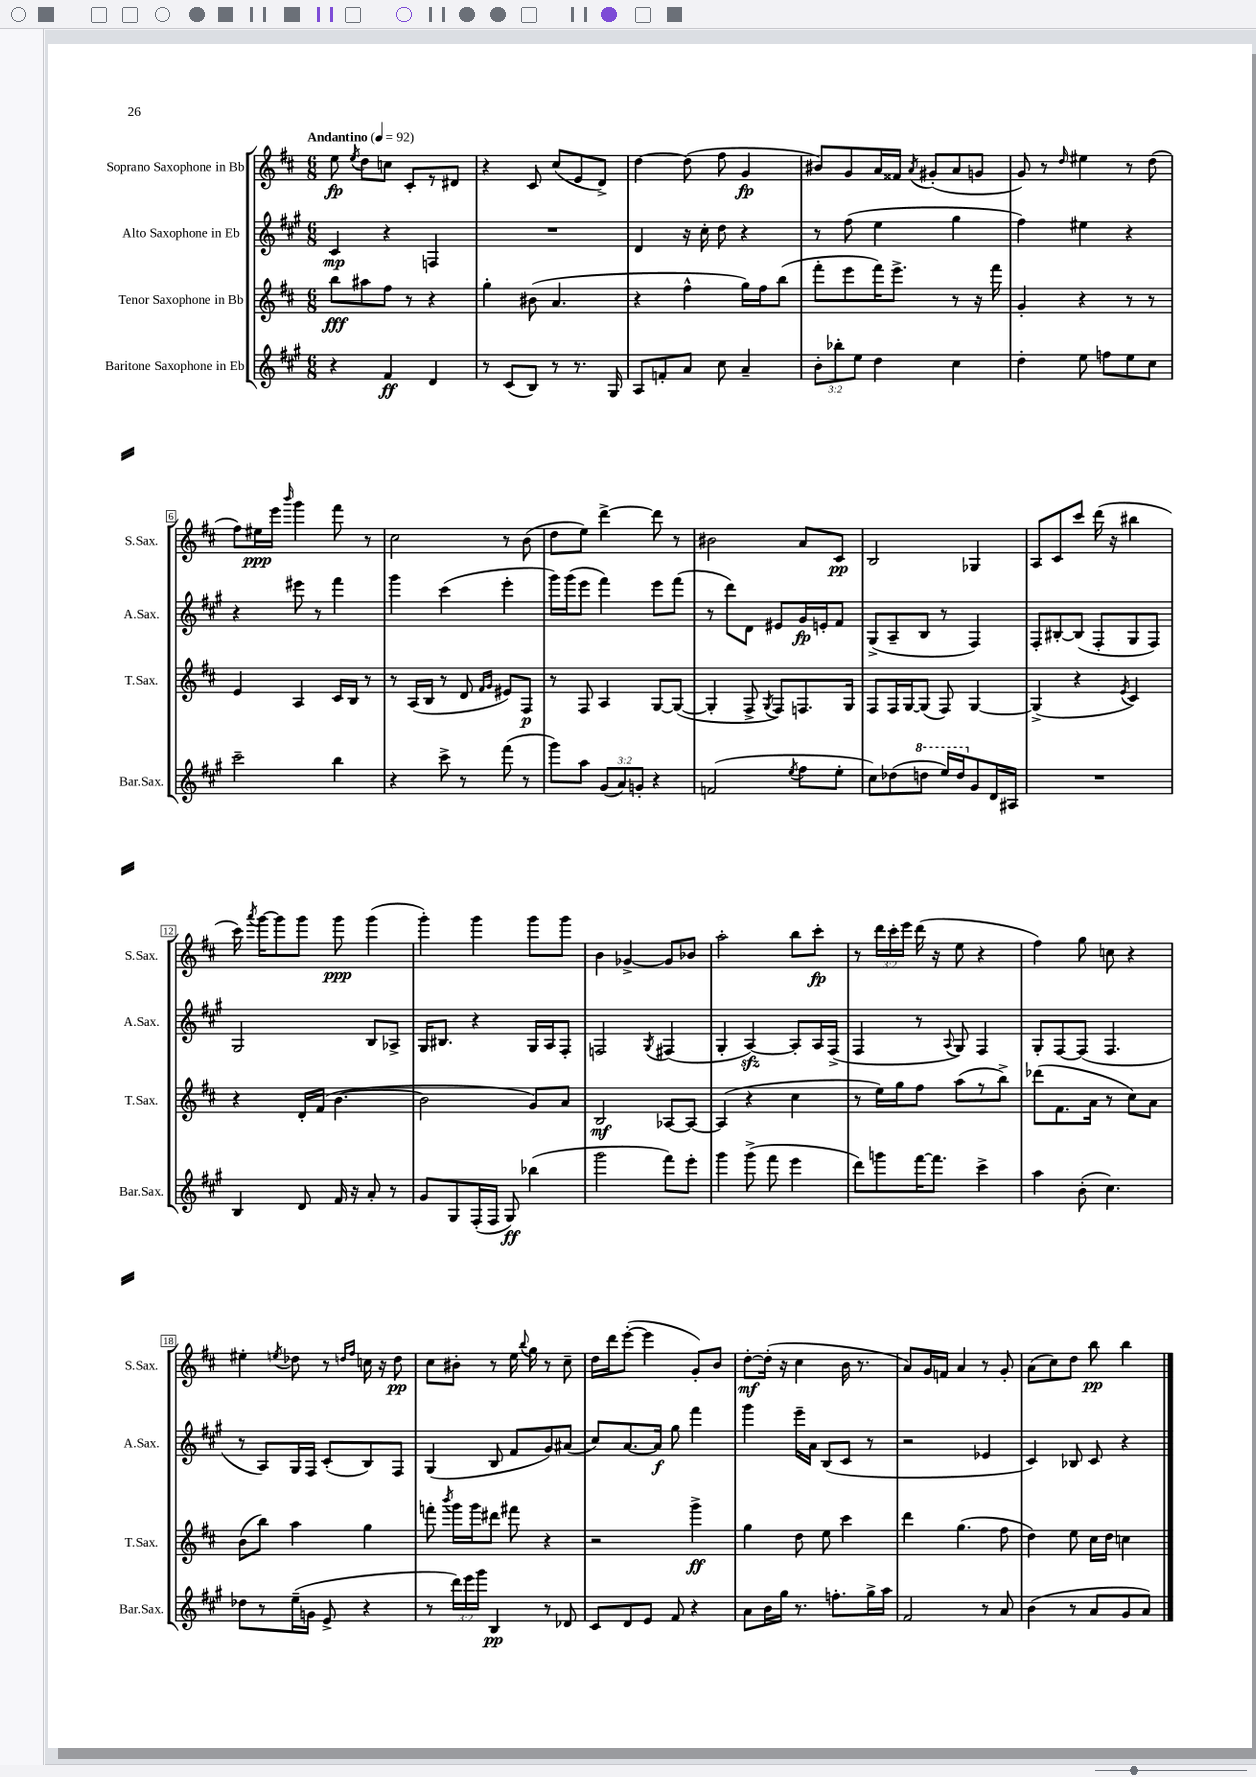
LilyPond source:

<<
\new StaffGroup <<
\new Staff = "s0" \with { instrumentName = "Soprano Saxophone in Bb" shortInstrumentName = "S.Sax." } {
    \clef treble \key d \major \numericTimeSignature \time 6/8 \override Staff.TupletNumber.text = #tuplet-number::calc-fraction-text \tempo "Andantino" 4 = 92
    \autoBeamOff e''8\fp \acciaccatura { e''8 } d''8[ c''8] cis'8[-. r8 dis'8] |
    r4 cis'8 cis''8[( e'8 d'8]->) |
    d''4~ d''8( fis''8 g'4\fp |
    bis'8[) g'8 a'16 fisis'16] \acciaccatura { a'8 } gis'8[-.( a'8 g'8] |
    g'8) r8 \grace { d''16 } eis''4 r8 d''8( |
    fis''8[) eis''16\ppp e'''16] \grace { b'''16 } g'''4 fis'''8 r8 |
    cis''2 r8 b'8( |
    d''8[ e''8]) d'''4~-> d'''8 r8 |
    bis'2 a'8[ cis'8]\pp |
    b2 ges4 |
    a8[ cis'8 cis'''8] d'''16( r16 bis''4 |
    cis'''16) \acciaccatura { a'''8 } g'''16[~ g'''8 g'''8] g'''8\ppp g'''4( |
    g'''4-.) g'''4 g'''8[ g'''8] |
    b'4 ges'4~-> ges'8[ bes'8] |
    a''2-. b''8[ cis'''8]-.\fp |
    r8 \tuplet 3/2 { d'''16[ cis'''16-. e'''16] } d'''16( r16 e''8 r4 |
    fis''4) g''8 c''8 r4 |
    eis''4-. \acciaccatura { e''8 } des''8 r8 \grace { d''16[ fis''16] } c''16 r16 d''8\pp |
    cis''8[ bis'8]-. r8 e''16 \appoggiatura { b''8 } g''16 r8 cis''8-- |
    d''16[ d'''16 e'''8]~-.( e'''4 g'8[-.) b'8] |
    d''8[~-.\mf d''16]-.( r16 cis''4 b'16 r8. |
    a'8[) g'16 f'16] a'4 r8 g'8-. |
    a'8[( cis''8) d''8] b''8\pp b''4 \bar "|." |
}
\new Staff = "s1" \with { instrumentName = "Alto Saxophone in Eb" shortInstrumentName = "A.Sax." } {
    \clef treble \key a \major \numericTimeSignature \time 6/8
    \autoBeamOff cis'4\mp r4 f4 |
    R2. |
    d'4 r16 cis''16-. d''8 r4 |
    r8 fis''8( e''4 gis''4 |
    fis''4) eis''4 r4 |
    r4 eis'''8 r8 fis'''4 |
    gis'''4 cis'''4( e'''4-. |
    gis'''16[) gis'''16( e'''8] fis'''4) e'''8[ fis'''8]( |
    r8 d'''8[) d'8] eis'8[ gis'16\fp e'16-. fis'8] |
    gis8[->( a8-- b8] r8 fis4) |
    fis8[-. bis8~-. bis8]( fis8[-. gis8 fis8]) |
    gis2 b8[ aes8]-> |
    gis16[ bis8.] r4 gis16[ a16 fis8]-. |
    f2 \acciaccatura { gis8 } fis4( |
    gis4-. a4~\sfz) a8[-. a16 fis16]->( |
    fis4 r8 \appoggiatura { a8 } gis8) fis4 |
    gis8[-. fis8~ fis8]( fis4. |
    r8 a8[) gis16 fis16] cis'8[-.( b8) fis8] |
    gis4( b8 fis'8[ gis'8) ais'8]( |
    cis''8[) a'8.~ a'16]\f gis''8 fis'''4 |
    gis'''4 e'''16[-- a'16] b8[( cis'8] r8 |
    r2 ees'4 |
    cis'4) bes8 cis'8 r4 \bar "|." |
}
\new Staff = "s2" \with { instrumentName = "Tenor Saxophone in Bb" shortInstrumentName = "T.Sax." } {
    \clef treble \key d \major \numericTimeSignature \time 6/8
    \autoBeamOff b''8[\fff ais''8 fis''8] r8 r4 |
    g''4-. bis'8( a'4. |
    r4 fis''4-^ g''16[) fis''16 b''8]( |
    fis'''8[-. e'''8 fis'''16) e'''8.]-> r8 r16 fis'''16 |
    g'4-. r4 r8 r8 |
    e'4 a4 cis'16[ b16] r8 |
    r8 a16[( b16] r8 d'8 \grace { fis'16[ g'16] } eis'8[) fis8]\p |
    r8 fis8 a4 g8[~ g8]~( |
    g4-. fis8-> \acciaccatura { g8 } fis8[) f8. g16] |
    fis8[ fis16 g16~ g8]( fis8) g4~ |
    g4->( r4 \acciaccatura { e'8 } cis'4) |
    r4 d'16[-. fis'16]( b'4.~ |
    b'2 g'8[) a'8] |
    b2\mf aes8[~ aes8]~ |
    aes4( r4 cis''4 |
    r8 e''16[) g''16 fis''8] a''8[( r8 b''8]->) |
    des'''8[( fis'8. a'16] r8 cis''8[) a'8] |
    b'8[( b''8]) a''4 g''4 |
    f'''8-. \acciaccatura { b'''8 } g'''16[ g'''16 dis'''8] fis'''8 r4 |
    r2 g'''4->\ff |
    g''4 d''8 e''8 cis'''4 |
    d'''4 g''4.( fis''8 |
    d''4) e''8 cis''16[ d''16] c''4 \bar "|." |
}
\new Staff = "s3" \with { instrumentName = "Baritone Saxophone in Eb" shortInstrumentName = "Bar.Sax." } {
    \clef treble \key a \major \numericTimeSignature \time 6/8 \override Staff.TupletNumber.text = #tuplet-number::calc-fraction-text
    \autoBeamOff r4 fis'4\ff d'4 |
    r8 cis'8[( b8]) r8 r8. gis16 |
    a8[ f'8-. a'8] cis''8 a'4-- |
    \tuplet 3/2 { b'8[-. bes''8-. e''8] } d''4 cis''4 |
    d''4-. e''8 f''8[ e''8 cis''8] |
    cis'''2-- b''4 |
    r4 cis'''8-> r8 fis'''8( r8 |
    gis'''8[) a''8] \tuplet 3/2 { gis'8[( a'8) g'8]-. } r4 |
    f'2( \acciaccatura { e''8 } fis''8[ e''8]-. |
    cis''8[) des''8( \ottava #1 d'''!8] e'''16[) d'''16 \ottava #0 gis'8 d'16 ais16] |
    R2. |
    b4 d'8 fis'16 r16 a'8-. r8 |
    gis'8[ gis8 fis16-.( fis16] gis8\ff) bes''4( |
    gis'''2 fis'''8[) e'''8]-. |
    gis'''4 gis'''8->( fis'''8 e'''4 |
    d'''8[) g'''8 fis'''16~ fis'''8.] cis'''4-> |
    a''4 b'8-.( cis''4.) |
    des''8[ r8 e''16--( g'16] e'8-> r4 |
    r8 \tuplet 3/2 { d'''16[) e'''16 gis'''16] } b4\pp r8 des'8 |
    cis'8[ d'8 e'8] fis'8 r4 |
    a'8[ b'16 gis''16] r8. f''8.[-. gis''16-> a''16] |
    fis'2 r8 a'8 |
    b'4( r8 a'8[ gis'8 a'8]) \bar "|." |
}
>>
>>
\layout { \context { \Score \override BarNumber.stencil = #(make-stencil-boxer 0.1 0.3 ly:text-interface::print) } }
